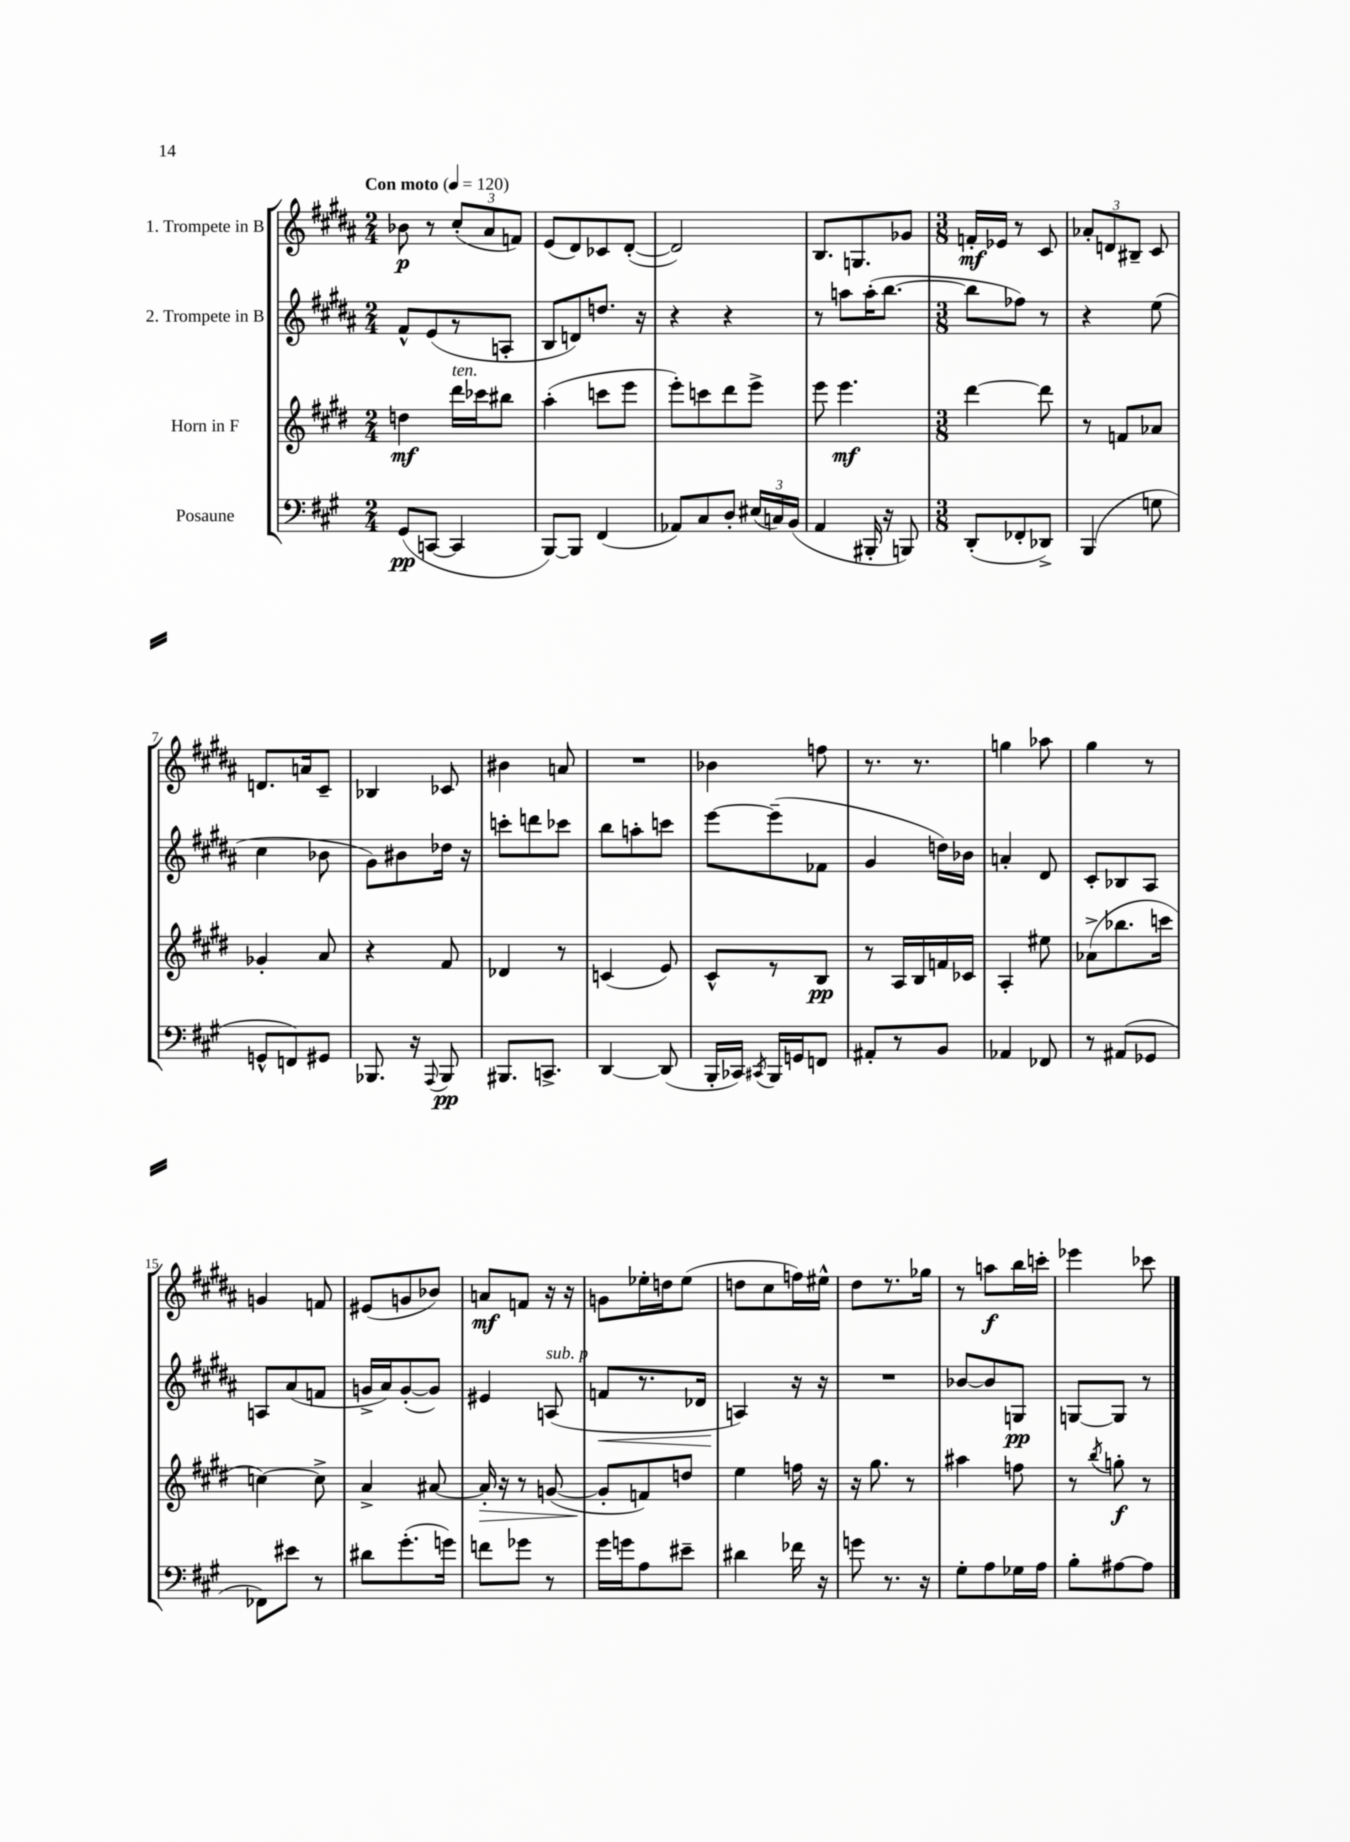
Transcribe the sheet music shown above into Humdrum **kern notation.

**kern	**kern	**kern	**kern
*staff4	*staff3	*staff2	*staff1
*clefF4	*clefG2	*clefG2	*clefG2
*k[f#c#g#]	*k[f#c#g#d#]	*k[f#c#g#d#a#]	*k[f#c#g#d#a#]
*M2/4	*M2/4	*M2/4	*M2/4
*MM120	*MM120	*MM120	*MM120
(8GG#/L	4dd\	8f#^^/L	8b-\
[8CC/J	.	(8e/	8r
4CC/]	16ddd#\LL	8r	(12cc#'/L
.	16ccc-\J	.	.
.	.	.	12a#/
.	8bb#\J	8A'/J	.
.	.	.	12f/J)
=	=	=	=
[8BBB/L)	(4aa'\	8B/L	(8e/L
8BBB/]J	.	8d/)	8d#/)
(4FF#/	8ccc\L	8.dd/J	8c-/
.	8eee\J	.	([8d#'/J
.	.	16r	.
=	=	=	=
8AA-/L)	8eee'\L)	4r	2d#/])
8C#/	8ccc\	.	.
8D'/J	8ddd#\	4r	.
(24E#/LL	8eee^\J	.	.
24C/)	.	.	.
(24BB/JJ	.	.	.
=	=	=	=
4AA/	8eee\	8r	8.B/L
.	4.eee\	8aa\L	.
.	.	.	8.G/
16BBB#'/	.	(16aa'\K	.
16r	.	[8.bb\J	.
8BBB/)	.	.	8g-/J
=	=	=	=
*M3/8	*M3/8	*M3/8	*M3/8
(8DD'/L	[4ddd#\	8bb\]L	16f'/LL
.	.	.	16e-/JJ
8FF-'/	.	8ff-\J)	8r
8DD-^/J)	8ddd#\]	8r	8c#/
=	=	=	=
(4BBB/	8r	4r	12a-'/L
.	.	.	12d/
.	8f/L	.	.
.	.	.	12B#~/J
8G\	8a-/J	(8ee\	8c#/
=	=	=	=
8GG^^/L	4g-'/	4cc#\	8.d/L
8FF/)	.	.	.
.	.	.	16a/k
8GG#/J	8a/	8b-\	8c#~/J
=	=	=	=
8.BBB-/	4r	8g#\L)	4B-/
.	.	8b#\	.
16r	.	.	.
8qqAAA/	.	.	.
8BBB-/	8f#/	16dd-\Jk	8c-/
.	.	16r	.
=	=	=	=
8.BBB#/L	4d-/	8ccc'\L	4b#\
.	.	8ddd\	.
8.CC^/J	.	.	.
.	8r	8ccc-\J	8a/
=	=	=	=
[4DD/	(4c/	8bb\L	4.r
.	.	8aa'\	.
(8DD/]	8e/)	8ccc\J	.
=	=	=	=
16BBB'/LL	8c#^^/L	[8eee\L	4b-\
16CC-/JJ)	.	.	.
8qCC#/	.	.	.
16BBB/LL	8r	(8eee~\]	.
16GG/J	.	.	.
8FF/J	8B/J	8f-\J	8ff\
=	=	=	=
8AA#'/L	8r	4g#/	8.r
8r	16A/LL	.	.
.	16B/	.	8.r
8BB/J	16f/	16dd\LL)	.
.	16c-/JJ	16b-\JJ	.
=	=	=	=
4AA-/	4A'/	4a'/	4gg\
8FF-/	8ee#\	8d#/	8aa-\
=	=	=	=
8r	(8a-^\L	8c#'/L	4gg#\
(8AA#/L	8.bb-\	8B-/	.
8GG-/J	.	8A#/J	8r
.	16ccc\Jk	.	.
=	=	=	=
8FF-\L)	[4cc\)	8A/L	4g/
8e#\J	.	(8a#/	.
8r	8cc^\]	8f/J	8f/
=	=	=	=
8d#\L	4a^/	16g^/LL	(8e#/L
.	.	16a#/J)	.
(8.g#'\	.	([8g'/	8g/
.	[8a#/	8g/]J)	8b-/J)
16g\Jk)	.	.	.
=	=	=	=
8f\L	16a#'/]	4e#/	8a/L
.	16r	.	.
8g-\J	8r	.	8f/J
8r	([8g/	(8A/	16r
.	.	.	16r
=	=	=	=
16g#\LL	8g'/]L	8f/L	8g\L
16g\J	.	.	.
8A\	8f/)	8.r	16ee-'\L
.	.	.	16dd\J
8e#~\J	8dd/J	.	(8ee-\J
.	.	16d-/Jk	.
=	=	=	=
4d#\	4ee\	4A/)	8dd\L
.	.	.	8cc#\
16f-\	16ff\	16r	16ff\L)
16r	16r	16r	16ee#^^\JJ
=	=	=	=
8g\	16r	4.r	8dd#\L
.	8.gg#\	.	.
8.r	.	.	8.r
.	8r	.	.
16r	.	.	16gg-\Jk
=	=	=	=
8G#'\L	4aa#\	[8b-/L	8r
8A\	.	8b-/]	8aa\L
16G-\L	8ff\	8G/J	16bb\L
16A\JJ	.	.	16ccc'\JJ
=	=	=	=
8B'\L	8r	[8G/L	4eee-\
.	8qbb/	.	.
[8A#\	8gg'\	8G/]J	.
8A#\]J	8r	8r	8ccc-\
==	==	==	==
*-	*-	*-	*-
